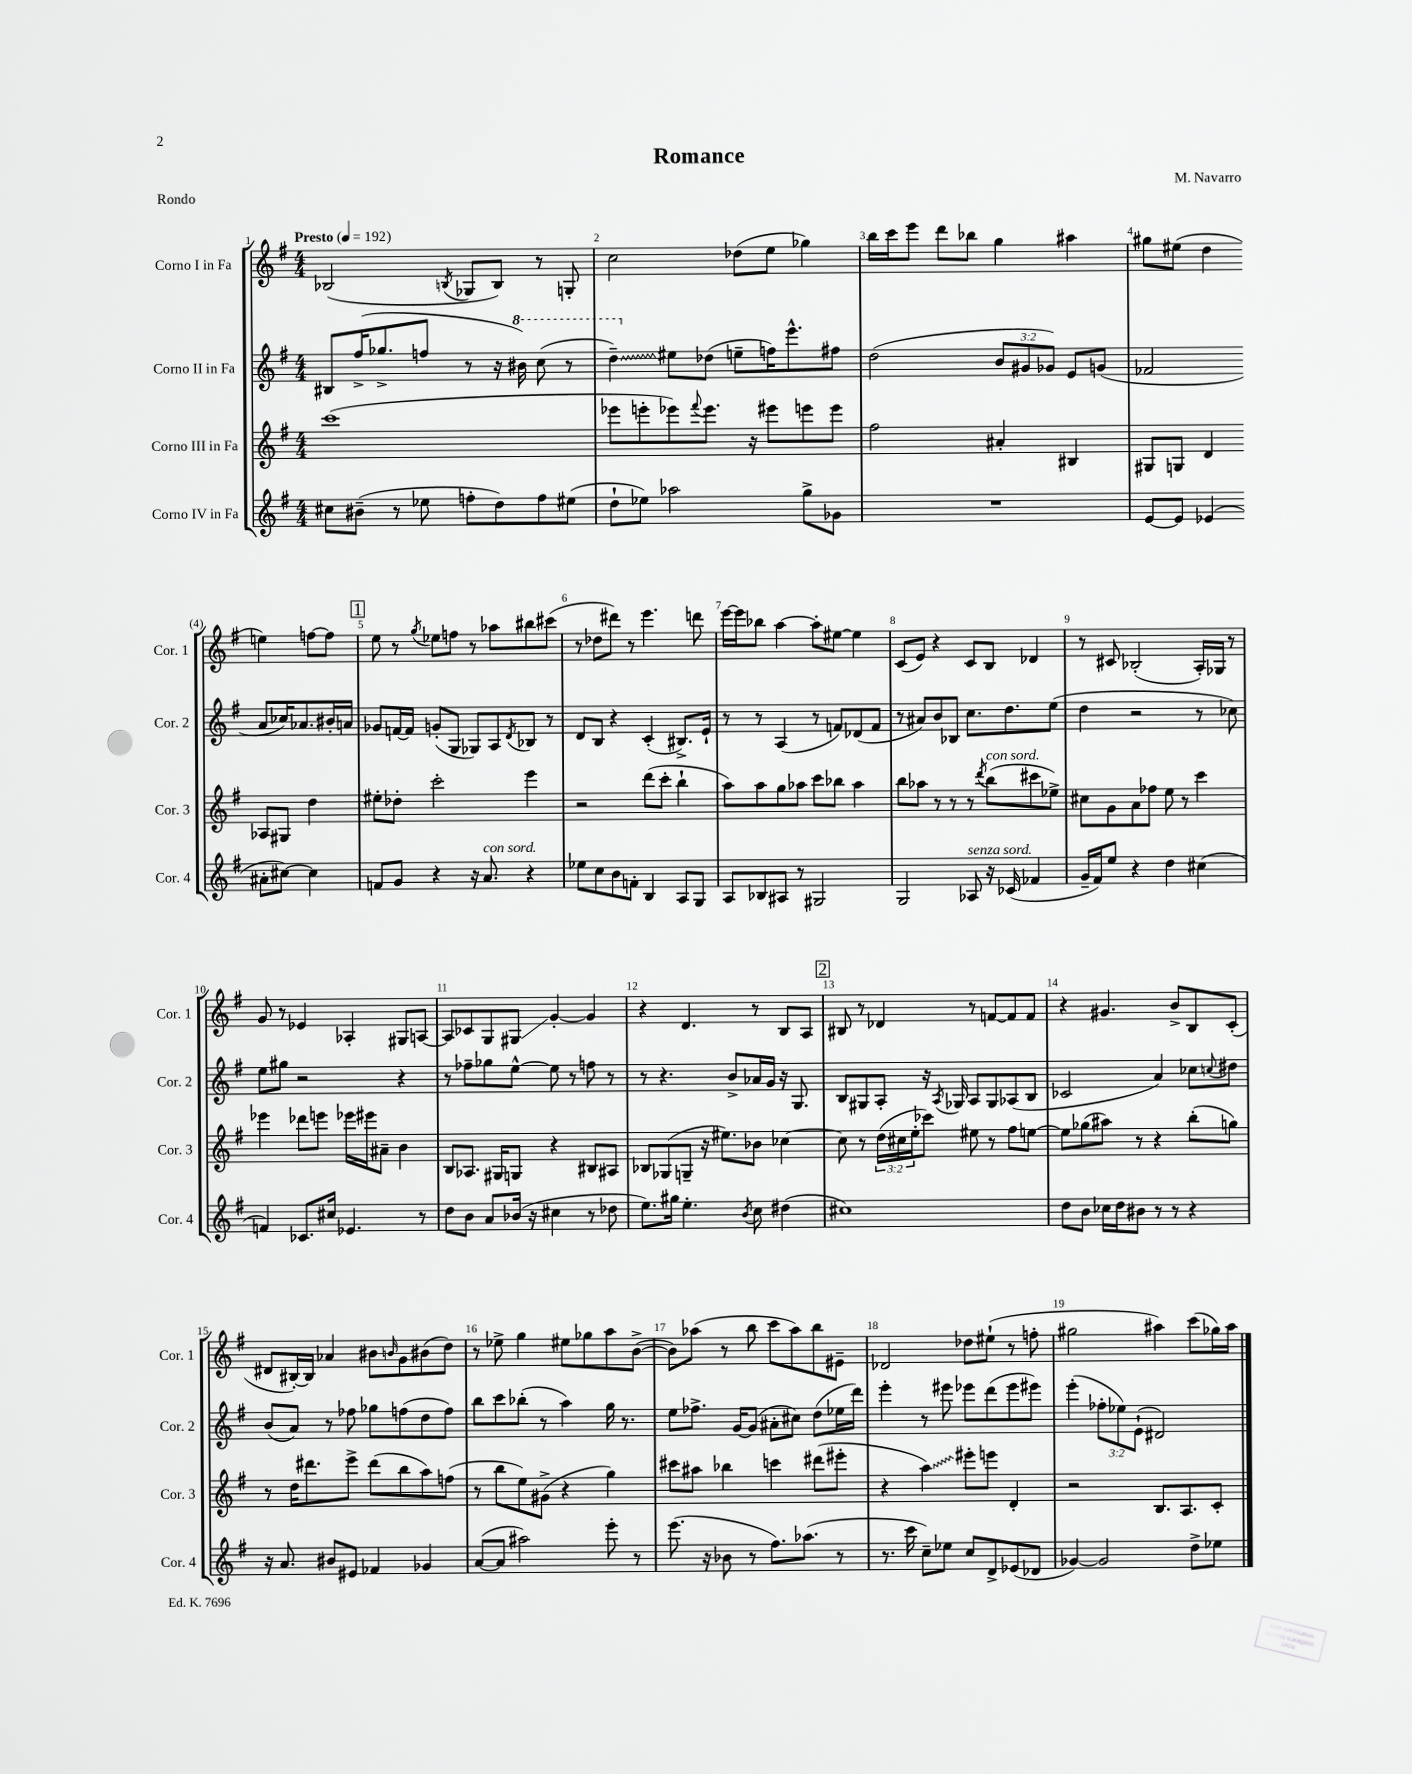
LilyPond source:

\header { title = "Romance" composer = "M. Navarro" piece = "Rondo" }
<<
\new StaffGroup <<
\new Staff = "s0" \with { instrumentName = "Corno I in Fa" shortInstrumentName = "Cor. 1" } {
    \clef treble \key g \major \numericTimeSignature \time 4/4 \tempo "Presto" 4 = 192
    bes2( \acciaccatura { b8 } ges8 b8) r8 g8-. |
    c''2 des''8( e''8 ges''4) |
    b''16 c'''16 e'''8 d'''8 bes''8 g''4 ais''4 |
    gis''8 eis''8( d''4 e''4) f''8~ f''8 |
    \mark \markup { \box "1" } e''8 r8 \acciaccatura { g''8 } ees''8 f''8 r8 aes''8 bis''8 cis'''8( |
    r8 des''8 dis'''8) r8 e'''4. d'''8 |
    e'''16~ e'''16 bes''8 a''4~ a''8-. eis''8~ eis''4 |
    c'8( e'8) r4 c'8 b8 des'4 |
    r8 cis'8 bes2-.( a16-.) ges16 r8 |
    g'8 r8 ees'4 aes4-. gis8 a8~ |
    a8 ces'8 g8 gis8\glissando g'4~-. g'4 |
    r4 d'4. r8 b8 a8 |
    \mark \markup { \box "2" } bis8 r8 des'4 r8 f'8~ f'8 f'8 |
    r4 gis'4. b'8-> b8 c'8-.( |
    dis'8 bis16~-.) bis16 aes'4 bis'8 \grace { b'16 } g'8 bis'8( d''8) |
    r8 ees''8-> g''4 eis''8 ges''8 a''8 b'8~->( |
    b'8) aes''8( r8 b''8 c'''8 aes''8) b''8 eis'8-- |
    des'2 des''8 eis''8-!( r8 f''8-. |
    gis''2 ais''4) c'''8( ges''16) ais''16 \bar "|." |
}
\new Staff = "s1" \with { instrumentName = "Corno II in Fa" shortInstrumentName = "Cor. 2" } {
    \clef treble \key g \major \numericTimeSignature \time 4/4 \override Staff.TupletNumber.text = #tuplet-number::calc-fraction-text
    bis8 fis''16->( ges''8.-> f''8 r8 r16 \ottava #1 bis''16) c'''8( r8 |
    \once \override Glissando.style = #'zigzag d'''4--\glissando) \ottava #0 eis''8 des''8( e''8-- f''16) e'''8.-^ fis''8 |
    d''2( \tuplet 3/2 { b'8 gis'8 ges'8) } e'8 g'8( |
    fes'2 a'8 ces''16) aes'8. bis'16-. a'16 |
    \mark \markup { \box "1" } ges'8 f'16~ f'16 g'8-.( g8 ges8) a8 \acciaccatura { d'8 } bes8 r8 |
    d'8 b8 r4 c'4-.( bis8.->) e'16-! |
    r8 r8 a4( r8 f'8) des'8( f'8 |
    r8 ais'8) b'8 bes8 c''8. d''8. e''8( |
    d''4 r2 r8 ces''8) |
    e''8 gis''8 r2 r4 |
    r8 fes''8-- ges''8 e''8~-^ e''8 r8 f''8 r8 |
    r8 r4. b'8-> aes'16 g'16 r16 g8. |
    \mark \markup { \box "2" } b8 gis8 a8-. r16 \acciaccatura { a8 } ges16 a8 ges8 aes8( b8 |
    ces'2 a'4) ces''8 \appoggiatura { c''8 } dis''8 |
    b'8( a'8) r8 fes''8 ges''8 f''8( d''8 f''8) |
    b''8 c'''8 bes''8-.( r8 a''4) g''16 r8. |
    e''8 fes''8.-> g'16~ g'8( ais'8-. cis''8) d''8( ees''16 d'''16) |
    e'''4-. r8 eis'''8 ees'''8 d'''8( ees'''8 eis'''8) |
    e'''4-.( \tuplet 3/2 { fes''8-. ees''8) e'8-!( } dis'2) \bar "|." |
}
\new Staff = "s2" \with { instrumentName = "Corno III in Fa" shortInstrumentName = "Cor. 3" } {
    \clef treble \key g \major \numericTimeSignature \time 4/4 \override Staff.TupletNumber.text = #tuplet-number::calc-fraction-text
    c'''1( |
    ees'''8 e'''8-. ees'''8) \appoggiatura { fis'''8 } ees'''8. r16 eis'''8 e'''8 e'''8 |
    fis''2 ais'4-. bis4 |
    gis8 g8 d'4 aes8 gis8 d''4 |
    \mark \markup { \box "1" } eis''8-. des''8-. c'''2-. e'''4 |
    r2 d'''8( c'''8-. b''4-! |
    a''8) a''8 g''8 aes''8 c'''8 bes''8 aes''4 |
    b''8 aes''8 r8 r8 r8 \acciaccatura { d'''8 } b''8^\markup { \italic "con sord." }( cis'''8 ees''8->) |
    cis''8 g'8 a'8 fes''8 e''8 r8 c'''4 |
    ees'''4 des'''8 e'''8 ees'''16 eis'''16 ais'8-- b'4 |
    b8 aes8. gis16 g8 r4 bis8 ais8 |
    bes8 ges8( g8-- r16 eis''8.) bes'8 ces''4~ |
    \mark \markup { \box "2" } ces''8 r8 \tuplet 3/2 { d''16( cis''16 e''16-. } ces'''8) eis''8 r8 fis''8 e''8~ |
    e''8 ges''8( ais''8) r8 r4 b''8-.( g''8) |
    r8 d''16 dis'''8. e'''8-> dis'''8( b''8 a''8) f''8( |
    r8 b''8 e''8) gis'8->( r4 g''4) |
    cis'''8 ais''8 bes''4 c'''4 dis'''8( eis'''8-. |
    r4 \once \override Glissando.style = #'zigzag a''4\glissando) eis'''8-. e'''8 d'4-. |
    r2 b8. a8. c'8-. \bar "|." |
}
\new Staff = "s3" \with { instrumentName = "Corno IV in Fa" shortInstrumentName = "Cor. 4" } {
    \clef treble \key g \major \numericTimeSignature \time 4/4
    cis''8 bis'8--( r8 ees''8 f''8-. d''8) f''8 eis''8( |
    d''8-! ees''8) aes''2 g''8-> ges'8 |
    R1 |
    e'8~ e'8 ees'4( ais'8-. cis''8~) cis''4 |
    \mark \markup { \box "1" } f'8 g'8 r4 r16 a'8.^\markup { \italic "con sord." } r4 |
    ees''8 c''8 b'8 f'8-. b4 a8 g8 |
    a8 bes8 ais8 r8 gis2 |
    g2 aes8^\markup { \italic "senza sord." } r16 ces'16( fes'4 |
    g'16-- fis'16) e''8 r4 d''4 cis''4( |
    f'4) ces'8. cis''16 ees'4. r8 |
    d''8 b'8 a'8 bes'16( r16 cis''4 r8 des''8 |
    e''8.) gis''16 e''4.-. \acciaccatura { b'8 } c''8 dis''4( |
    \mark \markup { \box "2" } cis''1) |
    d''8 b'8 ces''16 d''16 bis'8 r8 r8 r4 |
    r16 a'8. bis'8 eis'8 fes'4 ges'4 |
    a'8~( a'8 ais''2) e'''8-. r8 |
    e'''8.( r16 bes'8 r8 fis''8.) aes''8.( r8 |
    r8. c'''16 c''8--) ees''8 c''8 d'8-> ees'8( des'8 |
    ges'4~) ges'2 d''8-> ees''8 \bar "|." |
}
>>
>>
\layout { \context { \Score \override BarNumber.break-visibility = ##(#f #t #t) barNumberVisibility = #all-bar-numbers-visible } }
